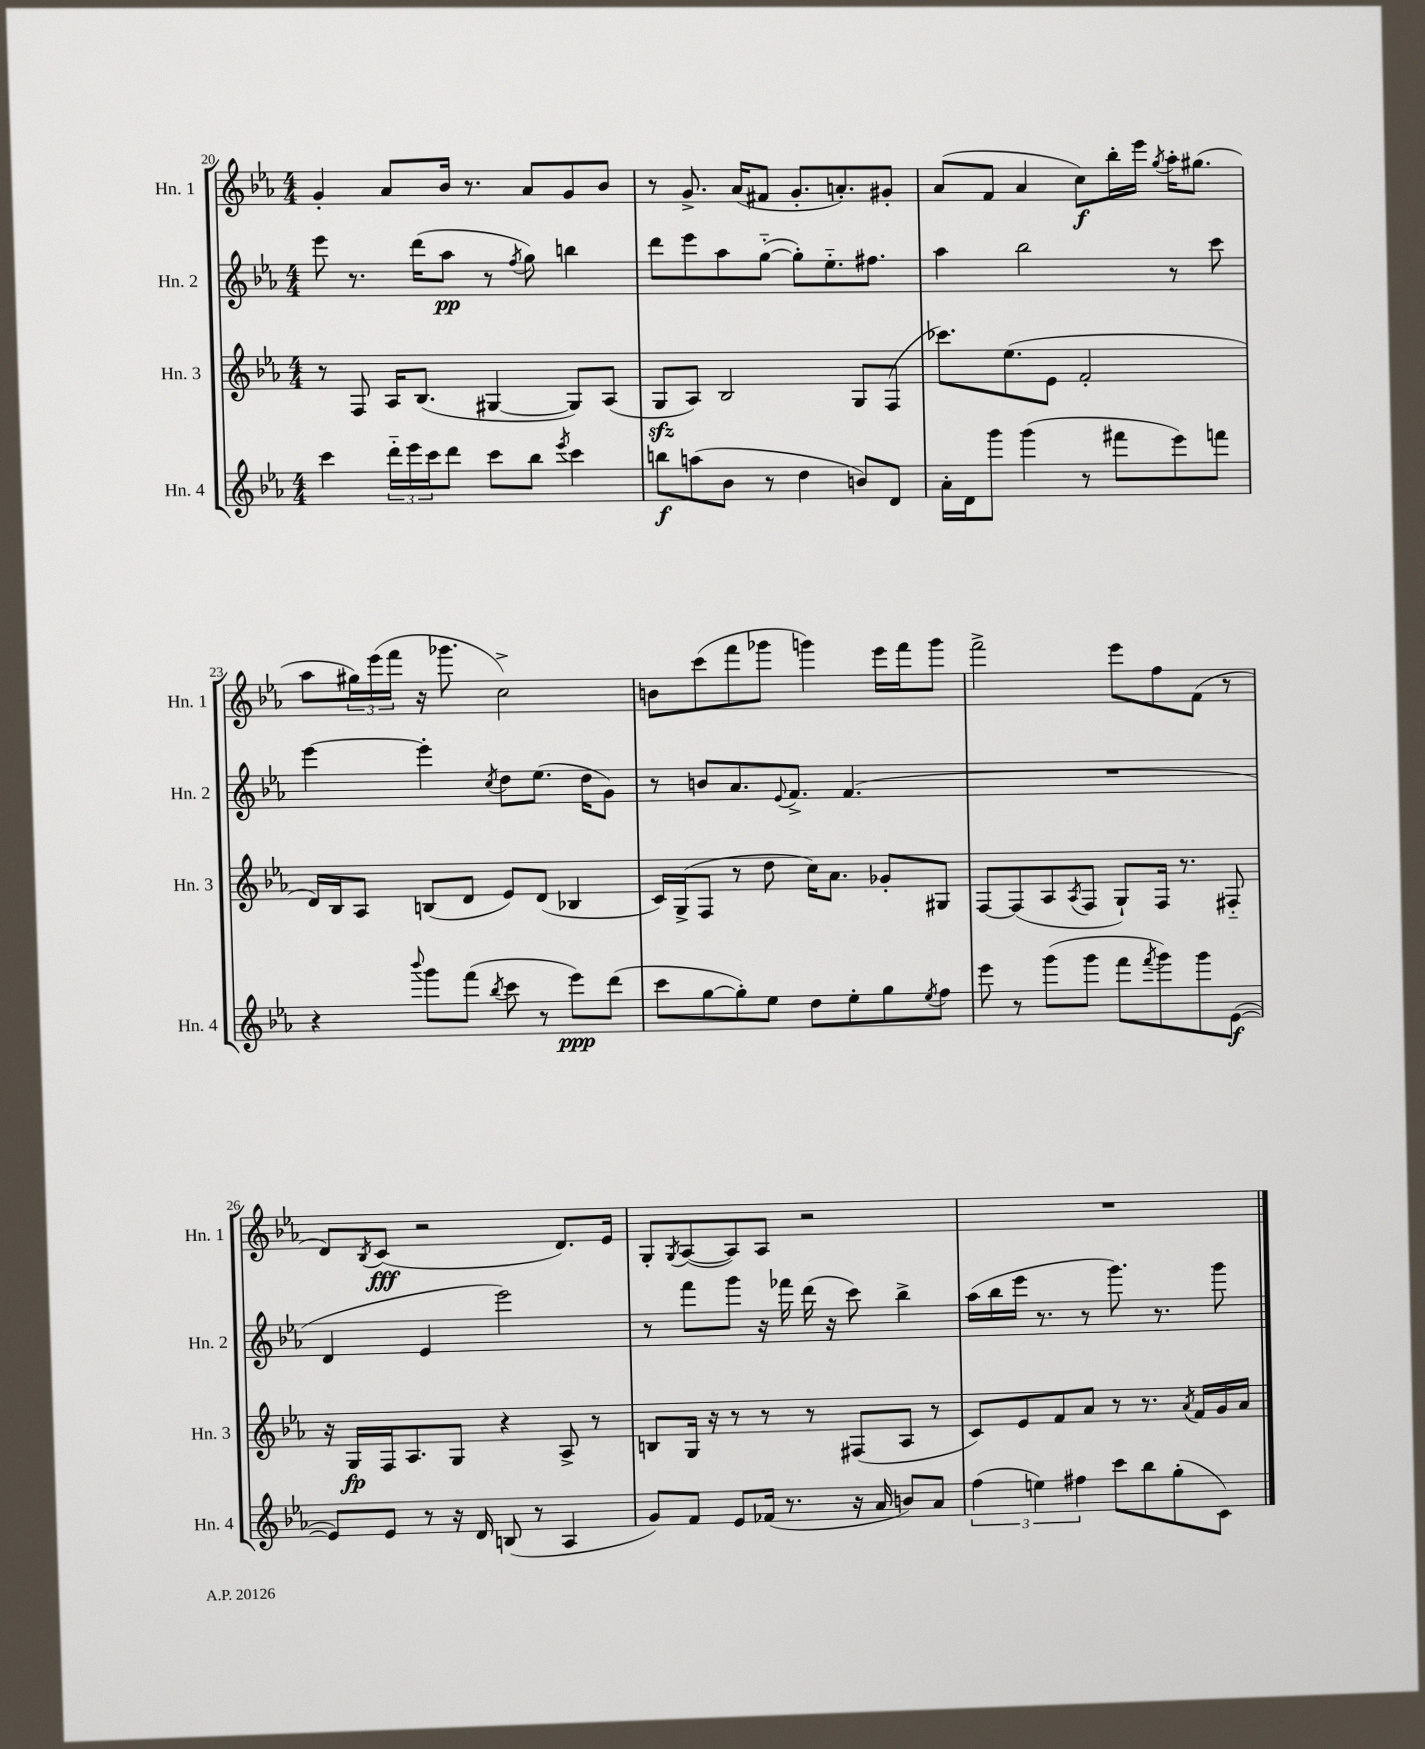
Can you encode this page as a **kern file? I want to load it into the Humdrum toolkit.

**kern	**dynam	**kern	**dynam	**kern	**dynam	**kern	**dynam
*part4	*part4	*part3	*part3	*part2	*part2	*part1	*part1
*staff4	*staff4	*staff3	*staff3	*staff2	*staff2	*staff1	*staff1
*I"Hn. 4	*	*I"Hn. 3	*	*I"Hn. 2	*	*I"Hn. 1	*
*I'Hn. 4	*	*I'Hn. 3	*	*I'Hn. 2	*	*I'Hn. 1	*
*clefG2	*	*clefG2	*	*clefG2	*	*clefG2	*
*k[b-e-a-]	*	*k[b-e-a-]	*	*k[b-e-a-]	*	*k[b-e-a-]	*
*M4/4	*	*M4/4	*	*M4/4	*	*M4/4	*
=20	=20	=20	=20	=20	=20	=20	=20
4ccc\	.	8r	.	8eee-\	.	4g'/	.
.	.	8F/	.	8.r	.	.	.
24ddd\LL	.	16A-/KL	.	.	.	8a-/L	.
24eee-\	.	.	.	.	.	.	.
.	.	(8.B-/J	.	(16ddd\KL	.	.	.
24ccc\J	.	.	.	.	.	.	.
8ddd\J	.	.	.	8aa-\J	pp	16b-/Jk	.
.	.	.	.	.	.	8.r	.
8ccc\L	.	[4G#X/	.	8r	.	.	.
.	.	.	.	8qff/	.	.	.
8bb-\J	.	.	.	8gg\)	.	8a-/L	.
8qeee-/	.	.	.	.	.	.	.
4ccc\	.	8G#/L])	.	4bbn\	.	8g/	.
.	.	(8A-/J	.	.	.	8b-/J	.
=21	=21	=21	=21	=21	=21	=21	=21
8bbn\L	f	8Gzz/L	.	8ddd\L	.	8r	.
(8aan\	.	8A-/J)	.	8eee-\	.	8.g^/	.
8b-\J	.	2B-/	.	8aa-\	.	.	.
.	.	.	.	.	.	(16a-/KL	.
8r	.	.	.	([8gg\J	.	8f#X/J	.
4dd\	.	.	.	8gg'\L])	.	8.g'/L	.
.	.	.	.	8.ee-\	.	.	.
.	.	.	.	.	.	8.an'/)	.
8bn/L)	.	8G/L	.	.	.	.	.
.	.	.	.	8.ff#X\J	.	.	.
8d/J	.	(8F/J	.	.	.	8g#X'/J	.
=22	=22	=22	=22	=22	=22	=22	=22
16a-'\LL	.	8.ccc-X\L)	.	4aa-\	.	(8a-/L	.
16d\J	.	.	.	.	.	.	.
8ggg\J	.	.	.	.	.	8f/J	.
.	.	(8.ee-\	.	.	.	.	.
(4ggg\	.	.	.	2bb-\	.	4a-/	.
.	.	8e-\J	.	.	.	.	.
8r	.	2f'/	.	.	.	8cc\L)	f
8fff#X\L	.	.	.	.	.	16bb-'\L	.
.	.	.	.	.	.	16eee-\JJ	.
.	.	.	.	.	.	8qgg/	.
8eee-\)	.	.	.	8r	.	16aa-'\KL	.
.	.	.	.	.	.	(8.gg#X\J	.
8fffn\J	.	.	.	8ccc\	.	.	.
!!LO:LB:g=z
=23	=23	=23	=23	=23	=23	=23	=23
4r	.	16d/LL)	.	[4eee-\	.	8aa-\L	.
.	.	16B-/J	.	.	.	.	.
.	.	8A-/J	.	.	.	24gg#X\L)	.
.	.	.	.	.	.	(24eee-\	.
.	.	.	.	.	.	24fff\JJ	.
8qqbbb-/	.	.	.	.	.	.	.
8ggg\L	.	(8Bn/L	.	4eee-'\]	.	16r	.
.	.	.	.	.	.	8.ggg-X\	.
(8fff\J	.	8d/J	.	.	.	.	.
8qbb-/	.	.	.	8qcc/	.	.	.
8ccc\	.	8e-/L)	.	8dd\L	.	2cc^\)	.
8r	.	(8d/J	.	(8.ee-\J	.	.	.
8eee-\L)	ppp	4B-X/	.	.	.	.	.
.	.	.	.	16dd\KL	.	.	.
(8ddd\J	.	.	.	8g\J)	.	.	.
=24	=24	=24	=24	=24	=24	=24	=24
8ccc\L	.	16c/LL)	.	8r	.	8bn\L	.
.	.	(16G^/J	.	.	.	.	.
[8gg\	.	8F/J	.	8bn/L	.	(8ccc\	.
8gg'\])	.	8r	.	8.a-/	.	8fff\	.
8ee-\J	.	8dd\	.	.	.	8ggg-X\J	.
.	.	.	.	8qqe-/	.	.	.
.	.	.	.	8.f^/J	.	.	.
8dd\L	.	16cc\KL)	.	.	.	4gggn\)	.
.	.	8.a-\J	.	.	.	.	.
8ee-'\	.	.	.	(4.f/	.	.	.
8gg\	.	8g-X'/L	.	.	.	16eee-\LL	.
.	.	.	.	.	.	16fff\J	.
8qee-/	.	.	.	.	.	.	.
8ff\J	.	8G#X/J	.	.	.	8ggg\J	.
=25	=25	=25	=25	=25	=25	=25	=25
8eee-\	.	[8F/L	.	1r	.	2fff^\	.
8r	.	(8F/]	.	.	.	.	.
(8ggg\L	.	8A-/	.	.	.	.	.
.	.	8qA-/	.	.	.	.	.
8ggg\J	.	8F/J	.	.	.	.	.
8fff\L	.	8G`/L)	.	.	.	8eee-\L	.
8qfff/	.	.	.	.	.	.	.
8ggg\)	.	16F/Jk	.	.	.	8ff\	.
.	.	8.r	.	.	.	.	.
8ggg\	.	.	.	.	.	(8f\J	.
([8e-\J	f	8F#X/	.	.	.	8r	.
!!LO:LB:g=z
=26	=26	=26	=26	=26	=26	=26	=26
8e-/L])	.	16r	.	4d/	.	8d/L)	.
.	.	16G/LL	fp	.	.	.	.
.	.	.	.	.	.	8qB-/	.
8e-/J	.	16F/J	.	.	.	(8c/J	fff
.	.	8.A-/	.	.	.	.	.
8r	.	.	.	4e-/	.	2r	.
16r	.	8G/J	.	.	.	.	.
16d/	.	.	.	.	.	.	.
(8Bn/	.	4r	.	2eee-\)	.	.	.
8r	.	.	.	.	.	.	.
4A-/	.	8A-^/	.	.	.	8.d/L)	.
.	.	8r	.	.	.	.	.
.	.	.	.	.	.	16e-/Jk	.
=27	=27	=27	=27	=27	=27	=27	=27
8g/L)	.	8Bn/L	.	8r	.	8G'/L	.
.	.	.	.	.	.	8qG/	.
8f/J	.	16G/Jk	.	8fff\L	.	([8A-/	.
.	.	16r	.	.	.	.	.
8e-/L	.	8r	.	8ggg\J	.	8A-/])	.
(16f-X/Jk	.	8r	.	16r	.	8A-/J	.
8.r	.	.	.	16fff-X\	.	.	.
.	.	8r	.	(16ddd\	.	2r	.
.	.	.	.	16r	.	.	.
16r	.	(8F#X/L	.	8ccc\)	.	.	.
16a-/	.	.	.	.	.	.	.
8bn/L)	.	8A-/J	.	4bb-^\	.	.	.
8a-/J	.	8r	.	.	.	.	.
=28	=28	=28	=28	=28	=28	=28	=28
(6ff\	.	8c/L)	.	(16aa-\LL	.	1r	.
.	.	.	.	16bb-\	.	.	.
.	.	8e-/	.	16eee-\JJ	.	.	.
6een\)	.	.	.	.	.	.	.
.	.	.	.	8.r	.	.	.
.	.	8f/	.	.	.	.	.
6ff#X\	.	.	.	.	.	.	.
.	.	8a-/J	.	8r	.	.	.
8ccc\L	.	8r	.	8.ggg\)	.	.	.
8bb-\	.	8.r	.	.	.	.	.
.	.	.	.	8.r	.	.	.
(8gg'\	.	.	.	.	.	.	.
.	.	8qa-/	.	.	.	.	.
.	.	16f/LL	.	.	.	.	.
8c\J)	.	16g/	.	8ggg\	.	.	.
.	.	16a-/JJ	.	.	.	.	.
==	==	==	==	==	==	==	==
*-	*-	*-	*-	*-	*-	*-	*-
